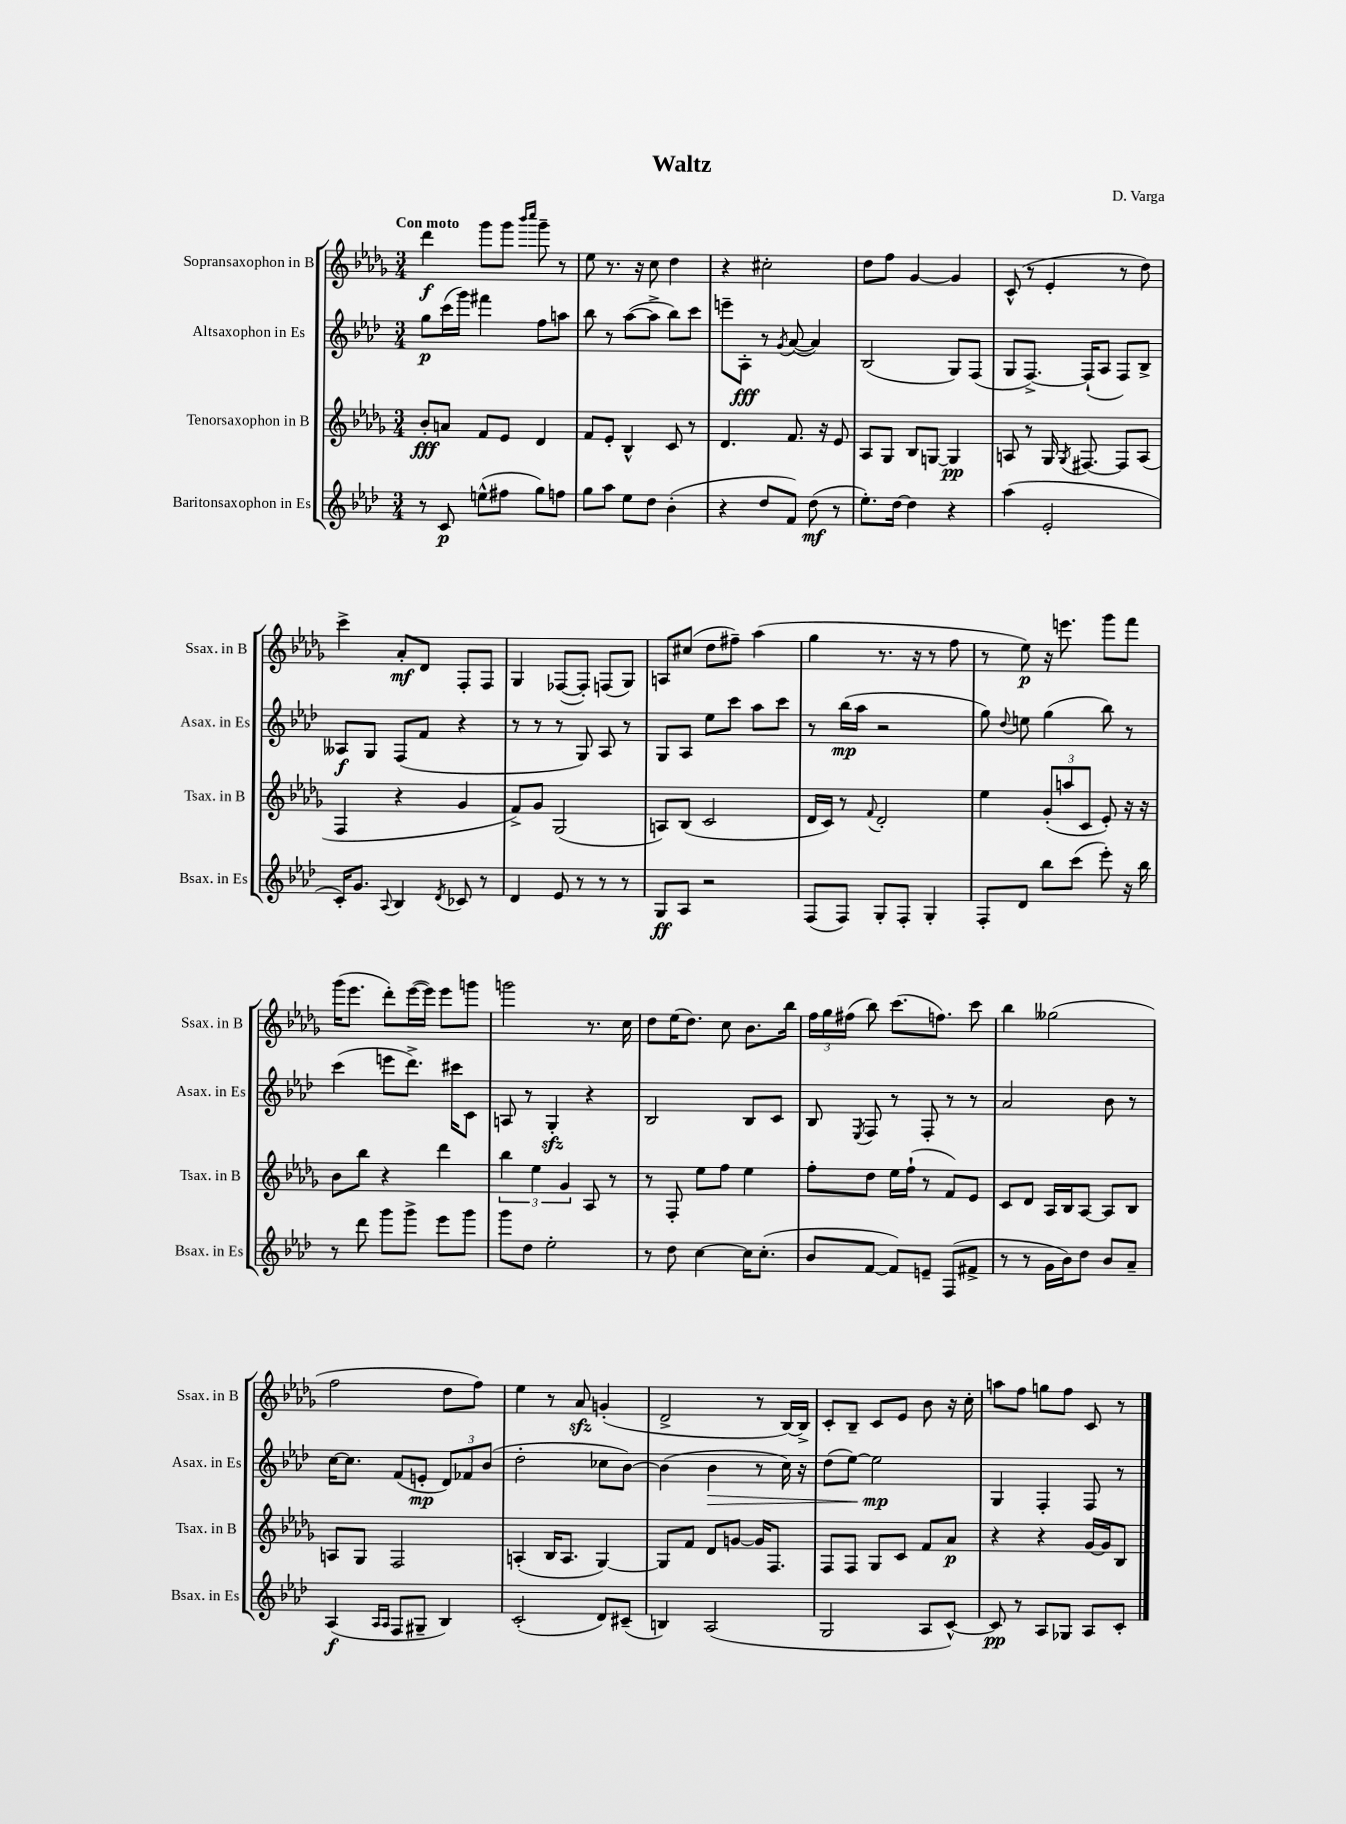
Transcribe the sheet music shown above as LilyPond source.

\header { title = "Waltz" composer = "D. Varga" }
<<
\new StaffGroup <<
\new Staff = "s0" \with { instrumentName = "Sopransaxophon in B" shortInstrumentName = "Ssax. in B" } {
    \clef treble \key des \major \numericTimeSignature \time 3/4 \tempo "Con moto"
    \autoBeamOff des'''4\f ges'''8[ ges'''8] \grace { bes'''16[ c''''16] } ges'''8-- r8 |
    ees''8 r8. r16 c''8 des''4 |
    r4 cis''2-. |
    des''8[ f''8] ges'4~ ges'4 |
    c'8-^( r8 ees'4-. r8 des''8) |
    c'''4-> aes'8[-.\mf des'8] f8[-. f8] |
    ges4 fes8[~( fes8]-.) f8[( ges8]) |
    a8[ cis''8]( des''8[ fis''8]--) aes''4( |
    ges''4 r8. r16 r8 f''8 |
    r8 ees''8\p) r16 e'''8. ges'''8[ f'''8] |
    ges'''16[( ees'''8.] des'''8[-.) ees'''16~( ees'''16]) ees'''8[ g'''8] |
    g'''2 r8. c''16 |
    des''8[ ees''16( des''8.]) c''8 bes'8.[ bes''16] |
    \tuplet 3/2 { f''16[ ges''16 fis''16]( } bes''8) c'''8.[( f''8.]) c'''8 |
    bes''4 geses''2( |
    f''2 des''8[ f''8]) |
    ees''4 r8 aes'8\sfz g'4-.( |
    des'2-> r8 bes16[~) bes16]-> |
    c'8[-. bes8]-- c'8[ ees'8] bes'8 r16 c''16-. |
    a''8[ f''8] g''8[ f''8] c'8 r8 \bar "|." |
}
\new Staff = "s1" \with { instrumentName = "Altsaxophon in Es" shortInstrumentName = "Asax. in Es" } {
    \clef treble \key aes \major \numericTimeSignature \time 3/4
    \autoBeamOff g''8[\p c'''16( g'''16]) fis'''4 f''8[ a''8] |
    bes''8 r8 aes''8[~( aes''8]-> bes''8[) c'''8] |
    e'''8[-- aes8]-.\fff r8 \acciaccatura { g'8 } aes'8~( aes'4) |
    bes2( g8[) f8]( |
    g8[ f8.]~->) f16[-!( aes8] f8[) bes8]-> |
    aeses8[\f g8] f8[( f'8] r4 |
    r8 r8 r8 g8) aes8 r8 |
    g8[ aes8] ees''8[ c'''8] aes''8[ c'''8] |
    r8 bes''16[\mp( aes''16] r2 |
    g''8) \appoggiatura { des''8 } e''8 g''4( bes''8) r8 |
    c'''4( e'''8[ des'''8.]->) cis'''16[ c'8] |
    a8 r8 g4-.\sfz r4 |
    bes2 bes8[ c'8] |
    bes8 \acciaccatura { ees8 } f8 r8 f8-. r8 r8 |
    aes'2 bes'8 r8 |
    c''16[~ c''8.] f'8[( e'8]-.\mp \tuplet 3/2 { des'8[) fes'8 bes'8]( } |
    des''2-. ces''8[ bes'8]~) |
    bes'4( bes'4\> r8 c''16) r16 |
    des''8[( ees''8]~) ees''2\mp\! |
    g4 f4-. f8 r8 \bar "|." |
}
\new Staff = "s2" \with { instrumentName = "Tenorsaxophon in B" shortInstrumentName = "Tsax. in B" } {
    \clef treble \key des \major \numericTimeSignature \time 3/4
    \autoBeamOff bes'8[-.\fff a'8] f'8[ ees'8] des'4 |
    f'8[ ees'8]-. bes4-^ c'8 r8 |
    des'4. f'8. r16 ees'8 |
    aes8[ ges8] bes8[ g8]~ g4\pp |
    a8 r8 ges16 \acciaccatura { ges8 } fis8.~ fis8[ a8]( |
    f4 r4 ges'4 |
    f'8[->) ges'8] ges2( |
    a8[) bes8]( c'2 |
    des'16[ c'16]) r8 \appoggiatura { f'8 } des'2-. |
    ees''4 \tuplet 3/2 { ges'8[-.( a''8 c'8] } ees'8-.) r16 r16 |
    bes'8[ bes''8] r4 des'''4 |
    \tuplet 3/2 { bes''4 ees''4 ges'4 } aes8 r8 |
    r8 f8-. ees''8[ f''8] ees''4 |
    f''8[-. des''8] ees''16[ f''16]-!( r8 f'8[) ees'8] |
    c'8[ des'8] aes16[ bes16 aes8]~ aes8[ bes8] |
    a8[ ges8] f2 |
    a4-.( bes16[ a8.] ges4~) |
    ges8[ f'8] des'8[ g'8]~ g'16[ f8.] |
    f8[ f8] ges8[ c'8] f'8[ aes'8]\p |
    r4 r4 ges'16[~ ges'16 bes8] \bar "|." |
}
\new Staff = "s3" \with { instrumentName = "Baritonsaxophon in Es" shortInstrumentName = "Bsax. in Es" } {
    \clef treble \key aes \major \numericTimeSignature \time 3/4
    \autoBeamOff r8 c'8\p e''8[-^( fis''8] g''8[) f''8] |
    g''8[ aes''8] ees''8[ des''8] bes'4-.( |
    r4 des''8[ f'8]) des''8\mf( r8 |
    ees''8.[-.) des''16]~ des''4 r4 |
    aes''4( ees'2-. |
    c'16[-.) g'8.] \appoggiatura { aes8 } bes4 \acciaccatura { des'8 } ces'8 r8 |
    des'4 ees'8 r8 r8 r8 |
    g8[\ff aes8] r2 |
    f8[( f8]) g8[-. f8]-. g4-. |
    f8[-. des'8] bes''8[ c'''8]( ees'''8-.) r16 bes''16 |
    r8 des'''8 g'''8[ g'''8]-> ees'''8[ g'''8] |
    g'''8[ des''8] ees''2-. |
    r8 des''8 c''4~ c''16[ c''8.]-.( |
    bes'8[ f'8]~ f'8[) e'8]-- f8[( fis'8]-> |
    r8 r8 g'16[ bes'16) des''8] bes'8[ aes'8]-- |
    aes4\f( \grace { aes16[ aes16] } f8[ gis8]-- bes4) |
    c'2-.( des'8[) cis'8]--( |
    b4) aes2( |
    g2 aes8[ c'8]~-^) |
    c'8\pp r8 aes8[ ges8] aes8[ c'8]-. \bar "|." |
}
>>
>>
\layout { \context { \Score \remove "Bar_number_engraver" } }
